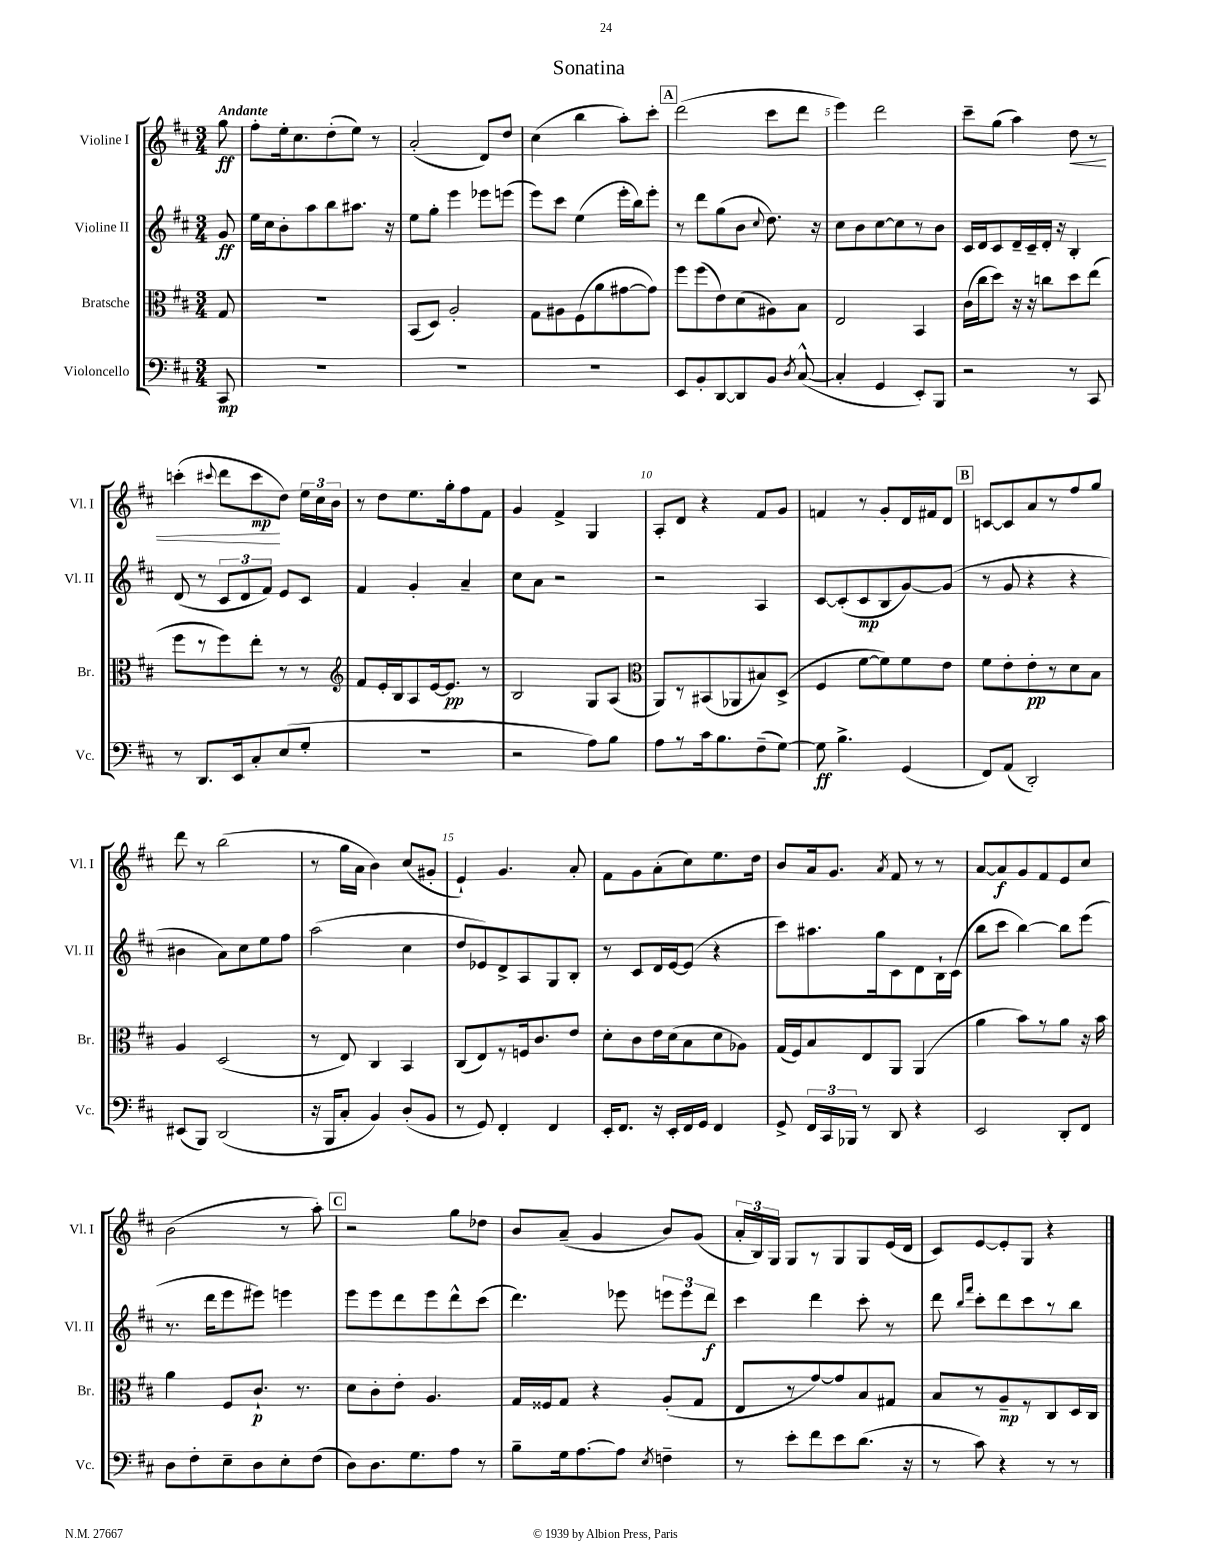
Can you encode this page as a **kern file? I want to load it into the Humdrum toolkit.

**kern	**kern	**kern	**kern
*staff4	*staff3	*staff2	*staff1
*clefF4	*clefC3	*clefG2	*clefG2
*k[f#c#]	*k[f#c#]	*k[f#c#]	*k[f#c#]
*M3/4	*M3/4	*M3/4	*M3/4
8CC#	8G	8g	8gg
=	=	=	=
2.r	2.r	16ee	8ff#'
.	.	16cc#	.
.	.	8b'	16ee'
.	.	.	8.cc#
.	.	8aa	.
.	.	8bb	(8dd'
.	.	8.aa#	8ee)
.	.	.	8r
.	.	16r	.
=	=	=	=
2.r	(8BB	8ee	(2a'
.	8D)	8gg'	.
.	2A'	4eee	.
.	.	8eee-	8d)
.	.	(8eee	8dd
=	=	=	=
2.r	8G	8eee)	(4cc#
.	8A#	8ccc#	.
.	(8F#	(4ee	4bb
.	8a	.	.
.	[8g#	16eee'	8aa')
.	.	16bb)	.
.	8g#])	8eee'	8ccc#'
=	=	=	=
8EE	8ff#	8r	(2ddd
8BB'	(8ff#	8ddd	.
[8DD	8e)	(8gg	.
8DD]	(8d	8b	.
.	.	8qqcc#	.
8BB	8A#)	8.dd)	8ccc#
8qD	.	.	.
([8C#^^	8B	.	8ddd
.	.	16r	.
=	=	=	=
4C#']	2E	8cc#	4eee)
.	.	8b	.
4GG	.	[8cc#	2ddd
.	.	8cc#]	.
8EE')	4BB	8r	.
8BBB	.	8b	.
=	=	=	=
2r	(16c#	16c#	8ccc#~
.	16cc#	16d	.
.	8dd)	8c#	(8gg
.	16r	16d~	4aa)
.	16r	16c#~	.
.	8cc	16d'	.
.	.	16r	.
8r	8dd	4B'	8dd
8CC#	(8ee	.	8r
=	=	=	=
8r	8ff#	(8d	(4ccc'
8.DD	8r	8r	.
.	.	.	8qqccc#
.	8ff#)	12c#	8ddd
16EE	.	.	.
.	.	12d	.
8C#'	8ee'	.	8ccc#
.	.	12f#)	.
(8E	8r	8e	8dd)
8G'	8r	8c#	24ee
.	.	.	24cc#
.	.	.	24b
=	=	=	=
*	*clefG2	*	*
2.r	8f#	4f#	8r
.	16e'	.	8dd
.	16B	.	.
.	8A	4g'	8.ee
.	[16e	.	.
.	8.e]	.	16gg'
.	.	4a~	8ff#
.	8r	.	8f#
=	=	=	=
2r	2B	8cc#	4g
.	.	8a	.
.	.	2r	4f#^
8A)	8G	.	4G
8B	(8A	.	.
=	=	=	=
*	*clefC3	*	*
8A	8AA)	2r	8A'
8r	8r	.	8d
16c#	(8BB#	.	4r
8.B	.	.	.
.	8AA-	.	.
(8F#~	8B#)	4A	8f#
[8G)	(8D^	.	8g
=	=	=	=
8G]	4F#	[8c#	4f
4.B^	.	(8c#']	.
.	[8f#	8c#	8r
.	8f#])	8B	8g'
(4GG	8f#	[8g)	16d
.	.	.	16f#
.	8e	(8g]	8d
=	=	=	=
8FF#)	8f#	8r	[8c
(8AA	8e'	8g	8c]
2DD')	8e'	4r	8a
.	8r	.	8r
.	8d	4r	8ff#
.	8B	.	8gg
=	=	=	=
(8EE#	4A	4b#	8ddd
8BBB)	.	.	8r
(2DD	(2D	8a)	(2bb
.	.	8cc#	.
.	.	8ee	.
.	.	8ff#	.
=	=	=	=
16r	8r	(2aa	8r
16BBB	.	.	.
8C#'	8E)	.	16gg
.	.	.	16a
4BB)	4C#	.	4b)
(8D'	4BB	4cc#	(8cc#
8BB	.	.	8g#'
=	=	=	=
8r	(8C#	8dd	4e`)
8GG)	8E)	8e-)	.
4FF#'	8r	8d^	4.g
.	16F	8A	.
.	8.c#	.	.
4FF#	.	8G	.
.	8e	8B'	8a'
=	=	=	=
16EE'	8d'	8r	8f#
8.FF#	.	.	.
.	8c#	8c#	8g
16r	16e	16d	(8a'
16EE'	(16d	[16e	.
16FF#	8B	(8e]	8cc#)
16GG	.	.	.
4FF#	8d	4r	8.ee
.	8A-)	.	.
.	.	.	16dd
=	=	=	=
8GG^	(16G	8ccc#)	8b
.	16F#)	.	.
24FF#	8B	8.aa#	16a
24CC#	.	.	.
.	.	.	8.g
24BBB-	.	.	.
8r	8E	.	.
.	.	16gg	.
.	.	.	8qa
8DD	8AA	8c#	8f#
4r	(4AA	8d	8r
.	.	16B`	8r
.	.	(16c#	.
=	=	=	=
2EE	4a	8bb	[8a
.	.	8ccc#	8a]
.	8b)	[4bb)	8g
.	8r	.	8f#
8DD'	8a	8bb]	8e
8FF#	16r	(8eee	8cc#
.	16b	.	.
=	=	=	=
8D	4a	8.r	(2b
8F#'	.	.	.
.	.	16ddd	.
8E~	8F#	8eee	.
8D	8.c#`	8eee#)	.
8E'	.	4eee	8r
.	8.r	.	.
(8F#	.	.	8aa')
=	=	=	=
8D)	8d	8eee	2r
8.D	8c#'	8eee	.
.	8e'	8ddd	.
8.G	.	.	.
.	4.A	8eee	.
8A	.	8ddd^^	8gg
8r	.	(8ccc#	8dd-
=	=	=	=
8B~	16G	4.ddd)	8b
.	16F##	.	.
16G	8G	.	(8a~
[8.A	.	.	.
.	4r	.	4g
8A]	.	8eee-	.
8qE	.	.	.
4F~	(8A'	12eee	8b)
.	.	12eee	.
.	8G	.	(8g
.	.	12ddd	.
=	=	=	=
8r	8E	4ccc#	24a'
.	.	.	24B)
.	.	.	24G
8e'	8r	.	8G
8f#	[8g)	4ddd	8r
8e	8g]	.	8G
(8.d	8B	8ccc#'	8G
.	8G#	8r	(16e
16r	.	.	16d
=	=	=	=
8r	8B	8ddd	8c#)
.	.	16qqbb	.
.	.	16qqfff#	.
8c#)	8r	8ccc#'	[8e
4r	8A~	8ddd	8e']
.	8r	8ccc#	8G
8r	8C#	8r	4r
8r	16D	8bb	.
.	16C#	.	.
==	==	==	==
*-	*-	*-	*-
